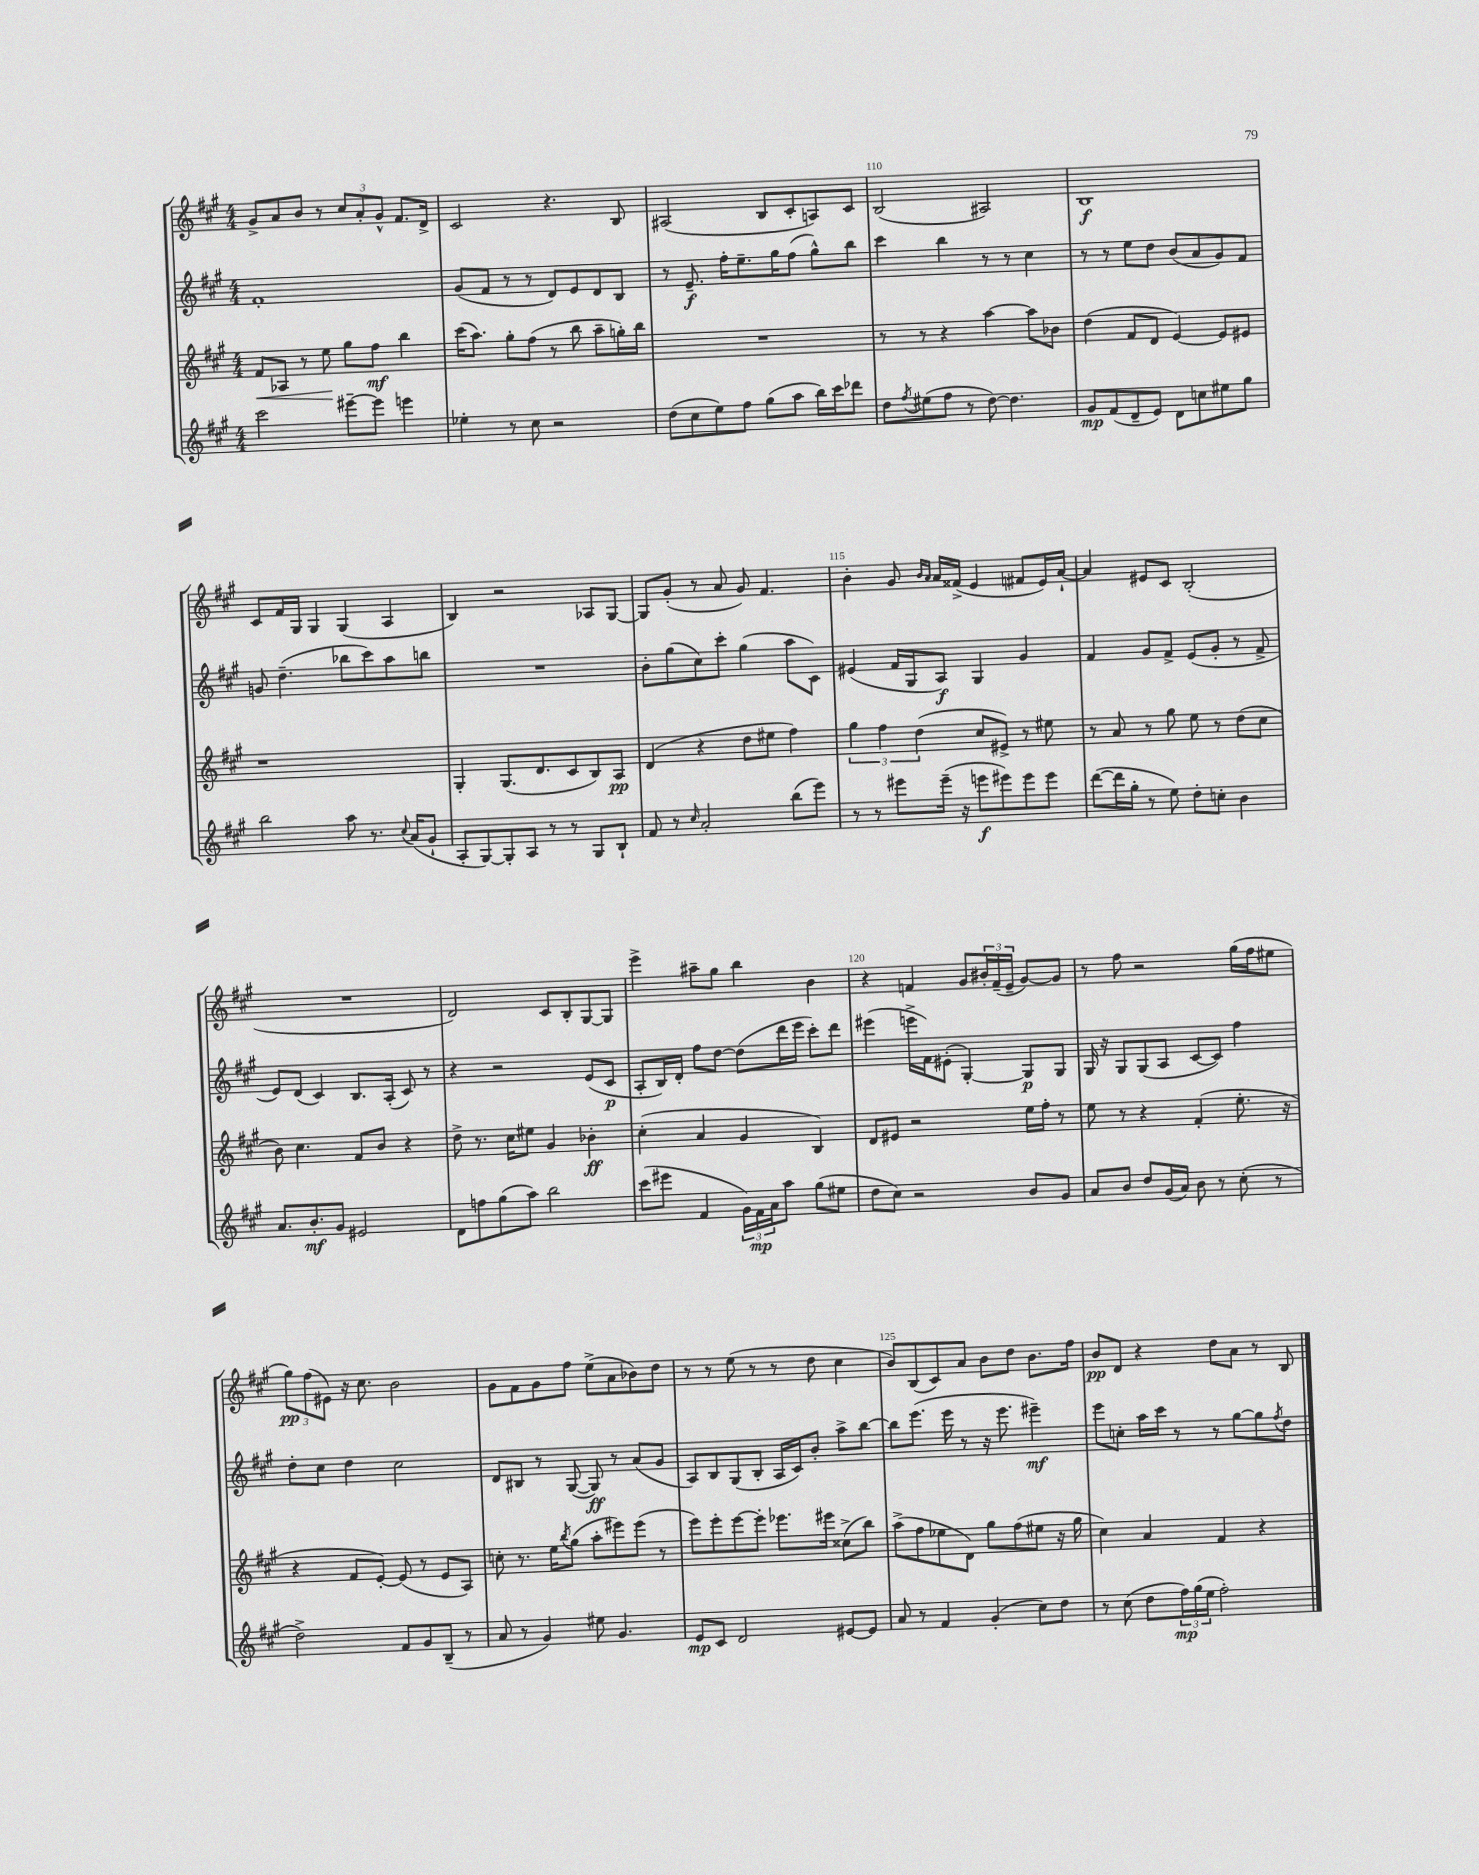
<<
\new StaffGroup <<
\new Staff = "s0" {
    \clef treble \key a \major \numericTimeSignature \time 4/4
    gis'8-> a'8 b'8 r8 \tuplet 3/2 { cis''8 a'8-. gis'8-^ } fis'8. d'16-> |
    cis'2 r4. b8 |
    ais2( b8 cis'8-. a8) cis'8 |
    b2( ais2) |
    b1\f |
    cis'8 fis'16 gis16 gis4 gis4( a4 |
    b4) r2 aes8 gis8~ |
    gis8 gis'8-.( r8 a'8 gis'8) fis'4. |
    b'4-. gis'8 \grace { b'16 a'16 } a'16 fisis'16->( e'4 fis'8 e'16) a'16~-! |
    a'4 eis'8 cis'8 b2-.( |
    R1 |
    d'2) cis'8 b8-. gis8~ gis8 |
    e'''4-> ais''8-- gis''8 b''4 b'4 |
    r4 f'4 gis'8 \tuplet 3/2 { bis'16-. f'16--( e'16-- } gis'8~) gis'8 |
    r8 fis''8 r2 gis''16( fis''16 eis''8 |
    \tuplet 3/2 { gis''8\pp) fis''8( eis'8) } r16 cis''8. b'2 |
    gis'8 fis'8 gis'8 fis''8 e''8->( a'8 bes'8) d''8 |
    r8 r8 e''8( r8 r8 d''8 cis''4 |
    b'8) b8( cis'8) a'8 b'8 d''8 b'8. fis''16 |
    b'8\pp d'8 r4 d''8 a'8 r8 b8 \bar "|." |
}
\new Staff = "s1" {
    \clef treble \key a \major \numericTimeSignature \time 4/4
    fis'1-. |
    gis'8( fis'8 r8 r8 d'8) e'8 d'8 b8 |
    r8 e'8.--\f fis''16-. e''8.-- gis''16 fis''8( gis''8-^) b''8 |
    cis'''4 b''4 r8 r8 cis''4 |
    r8 r8 e''8 d''8 b'8( a'8 gis'8) fis'8 |
    g'8 d''4.--( bes''8 cis'''8) a''8 b''8 |
    R1 |
    b'8-. gis''8( cis''8) cis'''8-. gis''4( a''8 cis'8) |
    eis'4( fis'16 gis16 a8\f) gis4 gis'4 |
    fis'4 gis'8 fis'8-> e'8( gis'8-. r8 fis'8-> |
    e'8) d'8( cis'4) b8. a16-.( cis'8) r8 |
    r4 r2 e'8( cis'8\p |
    a8-. b16) d'16-. fis''8 d''8~ d''8( d'''16 e'''16 cis'''8-.) d'''8 |
    eis'''4( e'''16-> fis'16) eis'8-.( gis4~-.) gis8\p gis8 |
    gis16 r16 gis8 gis8( a8 cis'8~ cis'8) fis''4 |
    d''8-. cis''8 d''4 cis''2 |
    d'8 bis8 r8 gis8~( gis8\ff) r8 a'8( gis'8 |
    a8) b8 gis8( b8-. a16 cis'16) b'8-. a''8-> b''8~ |
    b''8 e'''8.( e'''16 r8 r16 e'''8. eis'''4--\mf) |
    e'''8 c''8-. a''16 cis'''16 r8 r8 gis''8~ gis''8 \acciaccatura { fis''8 } d''8 \bar "|." |
}
\new Staff = "s2" {
    \clef treble \key a \major \numericTimeSignature \time 4/4
    fis'8\< aes8 r8 e''8\! gis''8 fis''8\mf b''4 |
    cis'''16( a''8.) gis''8-. fis''8( r8 b''8 a''8-- g''16-.) b''16 |
    R1 |
    r8 r8 r4 a''4~ a''8 bes'8 |
    d''4( fis'8 d'8 e'4~) e'8 eis'8 |
    r1 |
    gis4-. gis8.( d'8. cis'8 b8) a8\pp |
    d'4( r4 d''8 eis''8 fis''4) |
    \tuplet 3/2 { gis''4 fis''4 d''4( } cis''8 eis'8->) r8 eis''8 |
    r8 a'8 r8 gis''8 e''8 r8 d''8( cis''8 |
    b'8) cis''4. fis'8 b'8 r4 |
    d''8-> r8. cis''16 eis''8 gis'4 bes'4-.\ff |
    cis''4-.( a'4 gis'4 b4) |
    d'8 eis'8 r2 e''16 fis''16-. r8 |
    e''8 r8 r4 fis'4-.( e''8.-. r16 |
    r4 fis'8 e'8~-.) e'8( r8 e'8 a8) |
    c''8-. r8. e''16 \acciaccatura { b''8 } gis''8( a''8-. eis'''8) eis'''8( r8 |
    e'''8) e'''8-. e'''8~ e'''8-. ees'''8. eis'''16 cisis''8->( b''8) |
    a''8->( fis''8 ees''8 d'8) gis''8 fis''8( eis''8 r16 gis''16 |
    cis''4) a'4 fis'4 r4 \bar "|." |
}
\new Staff = "s3" {
    \clef treble \key a \major \numericTimeSignature \time 4/4
    cis'''2 eis'''8~-- eis'''8 e'''4 |
    ees''4-. r8 cis''8 r2 |
    d''8( cis''8 e''8) fis''8 gis''8( a''8 b''16) cis'''16 des'''8 |
    d''8 \acciaccatura { fis''8 } eis''8( fis''8 r8 d''8~) d''4. |
    gis'8\mp fis'8( d'8-- e'8) d'8 c''8 eis''8 gis''8 |
    b''2 a''8 r8. \appoggiatura { cis''8 } a'16( gis'8-! |
    a8-. gis8~) gis8-. a8 r8 r8 gis8 b8-! |
    fis'8 r8 \grace { cis''16 } a'2-. b''8( e'''8) |
    r8 r8 eis'''8 eis'''16--( r16 e'''8\f eis'''8) eis'''8 eis'''8 |
    d'''8~( d'''16 gis''16-. r8 e''8) d''8-. c''8-. b'4 |
    a'8. b'8.-.\mf gis'8 eis'2 |
    d'8 f''8 gis''8( a''8) b''2 |
    cis'''8( eis'''8 fis'4 \tuplet 3/2 { gis'16) fis'16\mp a'16 } a''8 gis''8( eis''8 |
    d''8 cis''8) r2 b'8 gis'8 |
    a'8 b'8 d''8 gis'16( a'16) b'8 r8 cis''8-.( r8 |
    d''2->) fis'8 gis'8 b8--( r8 |
    a'8 r8 gis'4) eis''8 gis'4. |
    e'8\mp cis'8 d'2 eis'8~ eis'8 |
    a'8 r8 fis'4 gis'4-.( cis''8) d''8 |
    r8 cis''8( d''8 \tuplet 3/2 { fis''16\mp) gis''16( e''16 } fis''2-.) \bar "|." |
}
>>
>>
\layout { \context { \Score currentBarNumber = #107 \override BarNumber.break-visibility = ##(#f #t #t) barNumberVisibility = #(every-nth-bar-number-visible 5) } }
